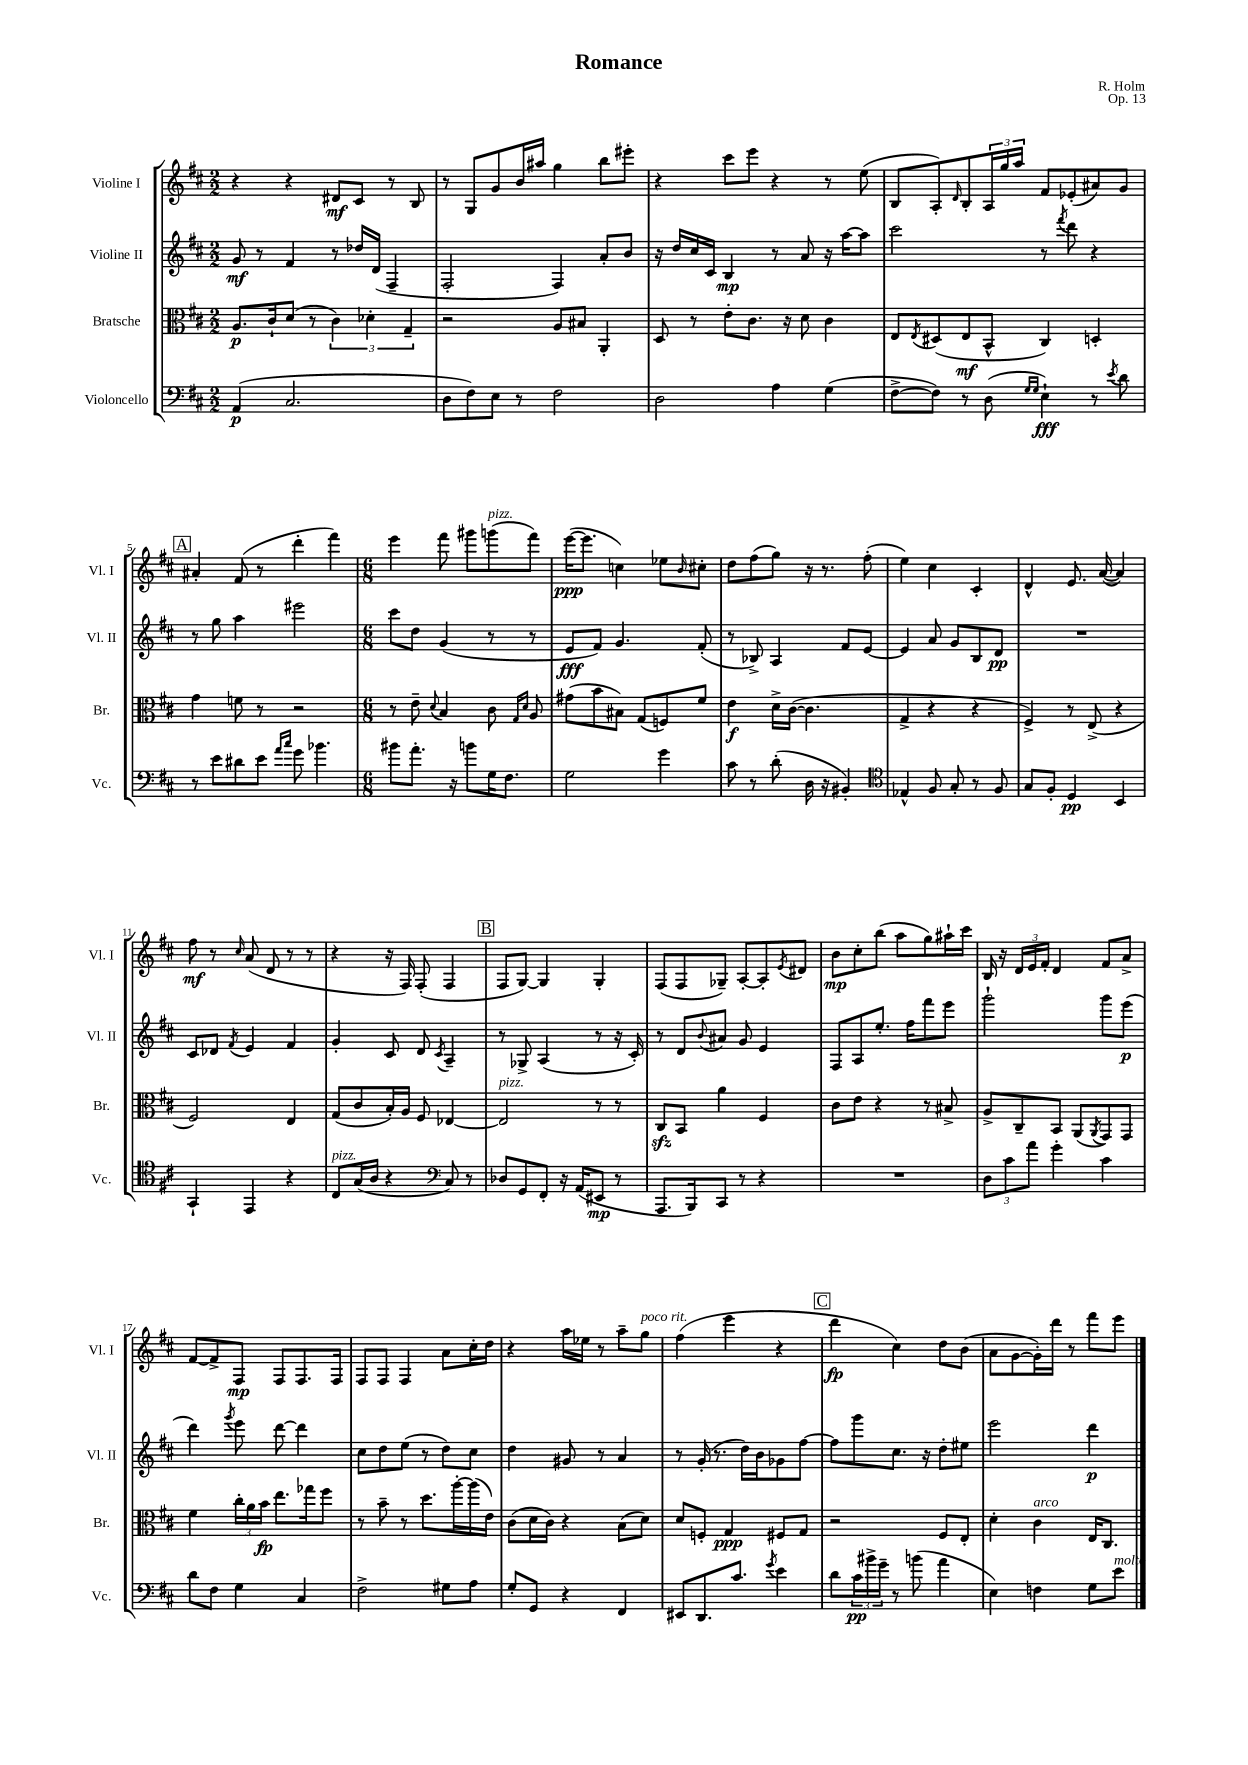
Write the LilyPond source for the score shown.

\header { title = "Romance" composer = "R. Holm" opus = "Op. 13" }
<<
\new StaffGroup <<
\new Staff = "s0" \with { instrumentName = "Violine I" shortInstrumentName = "Vl. I" } {
    \clef treble \key d \major \numericTimeSignature \time 2/2
    r4 r4 dis'8\mf cis'8 r8 b8 |
    r8 g8 g'8 b'16 ais''16 g''4 b''8 eis'''8-. |
    r4 cis'''8 e'''8 r4 r8 e''8( |
    b8 a8-.) \grace { d'16 } b8-. \tuplet 3/2 { a16 g''16 a''16 } fis'8 ees'8-.( ais'8) g'8 |
    \mark \markup { \box "A" } ais'4-. fis'8( r8 d'''4-. fis'''4) |
    \numericTimeSignature \time 6/8 e'''4 fis'''8 gis'''8 g'''8^\markup { \italic "pizz." }( fis'''8) |
    e'''16~\ppp( e'''8. c''4) ees''8 \grace { b'16 } cis''8-. |
    d''8 fis''8( g''8) r16 r8. fis''8-.( |
    e''4) cis''4 cis'4-. |
    d'4-^ e'8. a'16~( a'4) |
    fis''8\mf r8 \grace { cis''16 } a'8( d'8 r8 r8 |
    r4 r16 fis16) fis8-.( fis4 |
    \mark \markup { \box "B" } fis8 g8~) g4 g4-. |
    fis8( fis8 ges8--) a8~-. a8-. \acciaccatura { e'8 } dis'8 |
    b'8\mp cis''8-. b''8( a''8 g''8) ais''16-! cis'''16 |
    b16 r16 \tuplet 3/2 { d'16 e'16 fis'16-. } d'4 fis'8 a'8-> |
    fis'8~ fis'8-> fis8\mp fis8 fis8. fis16 |
    fis8 fis8 fis4 a'8 cis''16-. d''16 |
    r4 a''16 ees''16 r8 a''8-- g''8^\markup { \italic "poco rit." } |
    fis''4( e'''4 r4 |
    \mark \markup { \box "C" } d'''4\fp cis''4) d''8 b'8( |
    a'8 g'8~ g'16-.) d'''16 r8 fis'''8 e'''8 \bar "|." |
}
\new Staff = "s1" \with { instrumentName = "Violine II" shortInstrumentName = "Vl. II" } {
    \clef treble \key d \major \numericTimeSignature \time 2/2
    g'8\mf r8 fis'4 r8 des''16 d'16( fis4-- |
    fis2-. fis4) a'8-. b'8 |
    r16 d''16 cis''16 cis'16 b4\mp r8 a'8 r16 a''16~ a''8 |
    cis'''2 r8 \acciaccatura { fis'''8 } d'''8 r4 |
    \mark \markup { \box "A" } r8 g''8 a''4 eis'''2 |
    \numericTimeSignature \time 6/8 cis'''8 d''8 g'4( r8 r8 |
    e'8\fff fis'8) g'4. fis'8-.( |
    r8 bes8->) a4 fis'8 e'8~ |
    e'4 a'8 g'8 b8 d'8\pp |
    R2. |
    cis'8 des'8 \acciaccatura { fis'8 } e'4 fis'4 |
    g'4-. cis'8 d'8 \acciaccatura { cis'8 } a4-- |
    \mark \markup { \box "B" } r8 ges8-> a4( r8 r16 cis'16-.) |
    r8 d'8 \appoggiatura { b'8 } ais'8 g'8 e'4 |
    fis8 a8 e''8.-. fis''16 fis'''8 e'''8 |
    g'''2-! g'''8 e'''8\p( |
    d'''4) \acciaccatura { g'''8 } e'''8 d'''8~ d'''4 |
    cis''8 d''8 e''8( r8 d''8) cis''8 |
    d''4 gis'8 r8 a'4 |
    r8 g'16-.( r8. d''16) b'16 ges'8 fis''8~ |
    \mark \markup { \box "C" } fis''8 g'''8 cis''8. r16 d''8-. eis''8 |
    e'''2 d'''4\p \bar "|." |
}
\new Staff = "s2" \with { instrumentName = "Bratsche" shortInstrumentName = "Br." } {
    \clef alto \key d \major \numericTimeSignature \time 2/2
    a8.\p cis'16-! d'8( r8 \tuplet 3/2 { cis'4) des'4-. g4-- } |
    r2 a8 bis8 a,4-. |
    d8 r8 e'8-. cis'8. r16 d'8 cis'4 |
    e8 \acciaccatura { e8 } dis8( e8\mf b,8-^ cis4) d4-. |
    \mark \markup { \box "A" } g'4 f'8 r8 r2 |
    \numericTimeSignature \time 6/8 r8 e'8-- \appoggiatura { d'8 } b4 cis'8 \grace { g16 d'16 } a8 |
    gis'8( b'8 bis8) g8( f8) fis'8 |
    e'4\f d'16-> cis'16~( cis'4. |
    g4-> r4 r4 |
    fis4->) r8 e8->( r4 |
    fis2) e4 |
    g8( cis'8 b16-.) a16 fis8 ees4~ |
    \mark \markup { \box "B" } ees2^\markup { \italic "pizz." } r8 r8 |
    cis8\sfz b,8 a'4 fis4 |
    cis'8 e'8 r4 r8 bis8-> |
    a8-> cis8-- b,8 a,8( \acciaccatura { a,8 } g,8) g,8 |
    fis'4 \tuplet 3/2 { cis''16-. a'16 b'16\fp } e''8. ges''16 fis''8 |
    r8 b'8-- r8 d''8. a''16~-. a''16( e'16) |
    cis'8( d'16 cis'16) r4 b8( d'8) |
    d'8 f8-. g4\ppp fis8 g8 |
    \mark \markup { \box "C" } r2 fis8 e8-. |
    d'4-. cis'4^\markup { \italic "arco" } e16 cis8. \bar "|." |
}
\new Staff = "s3" \with { instrumentName = "Violoncello" shortInstrumentName = "Vc." } {
    \clef bass \key d \major \numericTimeSignature \time 2/2
    a,4\p( cis2. |
    d8 fis8) e8 r8 fis2 |
    d2 a4 g4( |
    fis8~-> fis8) r8 d8( \grace { g16 g16 } e4-!\fff) r8 \acciaccatura { e'8 } d'8 |
    \mark \markup { \box "A" } r8 e'8 dis'8 e'8 \grace { a'16 cis''16 } g'8 bes'4. |
    \numericTimeSignature \time 6/8 bis'8 a'8.-. r16 b'8 g16 fis8. |
    g2 g'4 |
    cis'8 r8 d'8-.( d16 r16 bis,4-.) |
    \clef tenor ees4-^ fis8 g8-. r8 fis8 |
    g8 fis8-. d4\pp b,4 |
    g,4-! e,4 r4 |
    cis8^\markup { \italic "pizz." } g16( a16 r4 \clef bass cis8) r8 |
    \mark \markup { \box "B" } des8 g,8 fis,8-. r16 a,16( eis,8\mp r8 |
    a,,8. b,,16) cis,8 r8 r4 |
    R2. |
    \tuplet 3/2 { d8 cis'8 a'8 } g'4-. cis'4 |
    d'8 fis8 g4 cis4 |
    fis2-> gis8 a8 |
    g8-. g,8 r4 fis,4 |
    eis,8 d,8. cis'8. \acciaccatura { g'8 } e'4 |
    \mark \markup { \box "C" } d'8 \tuplet 3/2 { cis'16\pp bis'16-> g'16-- } r8 b'8( a'4 |
    e4) f4 g8 e'8^\markup { \italic "molto" } \bar "|." |
}
>>
>>
